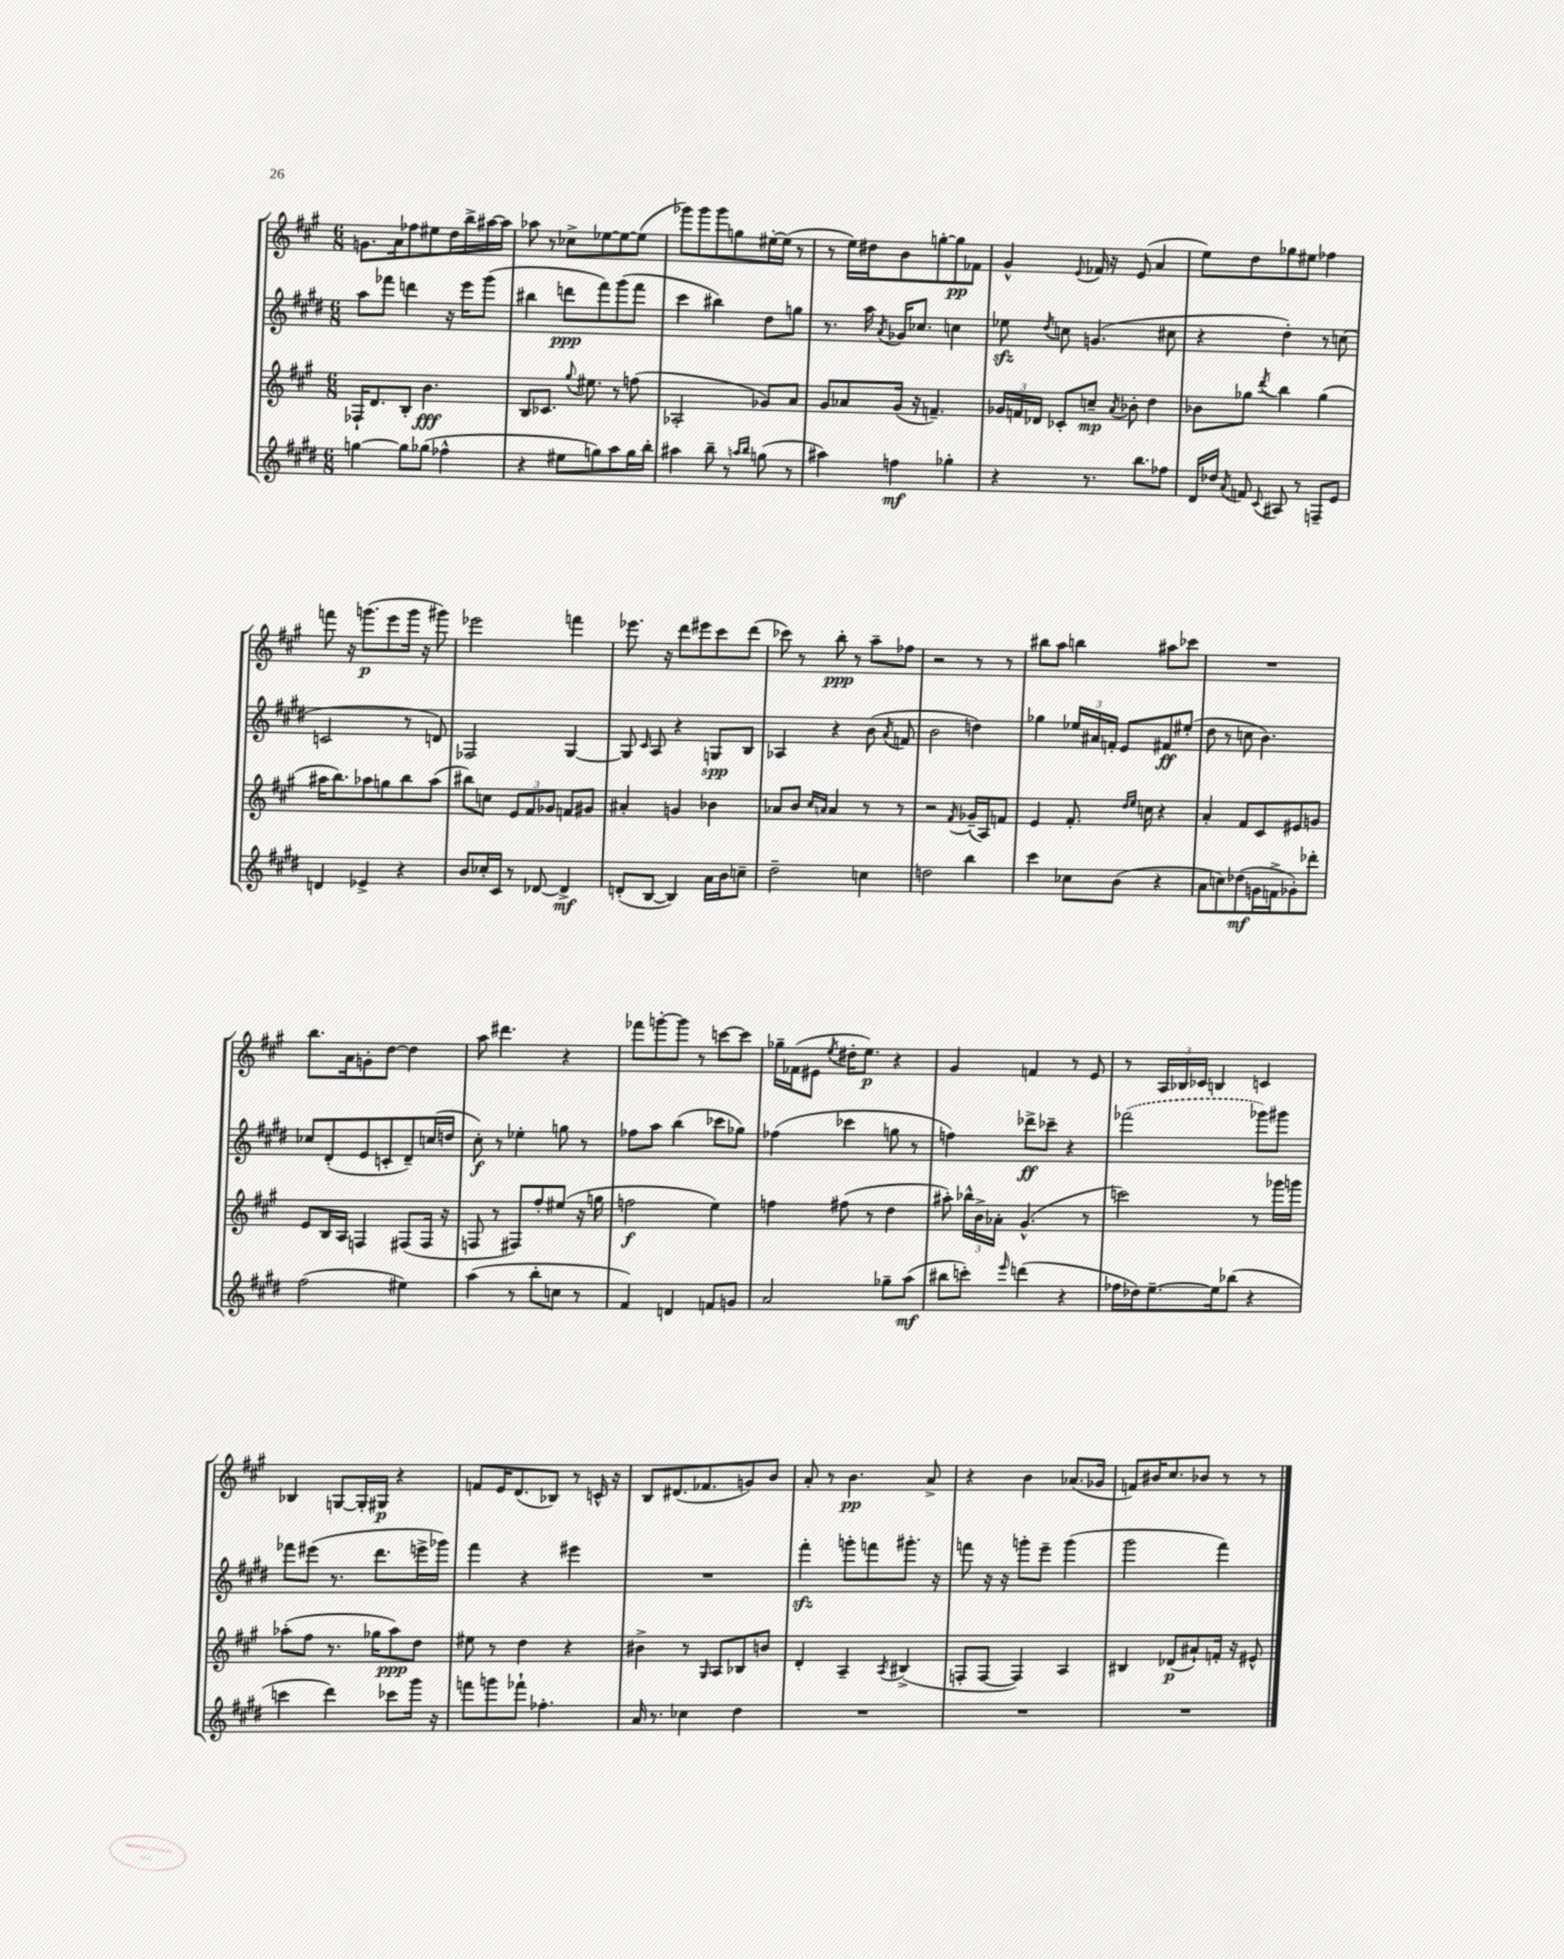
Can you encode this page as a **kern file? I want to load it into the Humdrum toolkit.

**kern	**kern	**kern	**kern
*staff4	*staff3	*staff2	*staff1
*clefG2	*clefG2	*clefG2	*clefG2
*k[f#c#g#d#]	*k[f#c#g#]	*k[f#c#g#d#]	*k[f#c#g#]
*M6/8	*M6/8	*M6/8	*M6/8
[4gg	16F-`	8aa	8.g
.	8.d	.	.
.	.	8fff-	.
.	.	.	16a
8gg]	8B'	4ddd	8ff-
(8gg-	4.b	.	8ee#
4ff-^^	.	16r	16dd
.	.	16eee	16bb^
.	.	(8ggg#	[16aa#
.	.	.	16aa#]
=	=	=	=
4r	8B	4bb#	8aa-
.	8.c-	.	8r
8ee#	.	8ddd	8cc-^
.	8qqgg#	.	.
.	8.ee#	.	.
8gg)	.	8fff#)	[8ee-
8aa	8r	(8ggg#	8ee-_
16gg	(8ff	8fff#	(8ee-]
16bb'	.	.	.
=	=	=	=
4aa#	2A-'	4ccc#	8ggg-)
.	.	.	8ggg-
8bb~	.	4bb#)	8ggg-
8r	.	.	8gg
16qqaa	.	.	.
16qqbb	.	.	.
(8gg	8g-)	8dd#	[16ee#'
.	.	.	(16ee#]
8r	8a	8gg	8r
=	=	=	=
4aa#)	8g#	8.r	8r
.	8a-	.	16ee)
.	.	16aa	16dd#
.	.	8qa	.
4ff	(16g#	16g-	8b
.	16r	8.cc-	.
.	4.f~)	.	[8gg'
4gg-'	.	4cc	8gg]
.	.	.	8f-
=	=	=	=
4r	24g-	8ee-	4g#^^
.	24f	.	.
.	24d-	.	.
.	.	8qdd#	.
.	8c-'	8cc	.
.	.	.	8qqe
8.r	8cc~	(4.g	16f-
.	.	.	16r
.	8qa	.	.
.	8b-'	.	(8e
8.bb	.	.	.
.	4dd	.	4a
8ff-	.	8cc#	.
=	=	=	=
16d#	8b-	4r	8ee)
16dd-	.	.	.
8qa	.	.	.
8f	8gg-	.	8dd
8qqc#	8qddd	.	.
8A#	4bb	4dd#')	8gg-
8r	.	.	8ee#
8F~	(4gg-	8r	4ff-
8e	.	(8cc	.
=	=	=	=
4d	16aa#	2c	8fff
.	8.bb)	.	.
.	.	.	16r
.	.	.	(8.ggg
4e-^	8aa-	.	.
.	8gg	.	8eee
4r	8bb	8r	16ggg
.	.	.	16r
.	(8aa-	8d)	8ggg#)
=	=	=	=
8b	8bb#)	2F-	2eee-
16cc-'	8cc	.	.
16c#	.	.	.
8r	12e	.	.
.	12f#	.	.
[8d-	.	.	.
.	12g-	.	.
4d-^]	8f	[4G#	4fff
.	8g#	.	.
=	=	=	=
(8d'	4a#'	8G#]	8.eee-
.	.	16qqc#	.
[8B	.	8A	.
.	.	.	16r
4B])	4g	4r	8ddd
.	.	.	8eee#
16a	4b-	8G	8ccc#
16b	.	.	.
8cc~	.	8B	(8ddd
=	=	=	=
2dd#~	8a-	4A-	8ccc-)
.	8b	.	8r
.	16qqcc#	.	.
.	16qqa	.	.
.	4a	4r	8bb'
.	.	.	8r
4cc	8r	(8b	8aa~
.	.	8qa	.
.	8r	8f	8ff-
=	=	=	=
2dd	2r	2b	2r
.	8qf#	.	.
4bb	(16g-~	4dd)	8r
.	16A)	.	.
.	8f	.	8r
=	=	=	=
4ccc#	4e	4gg-	8bb#
.	.	.	8aa
8cc-	8.f#'	24ee-	4bb
.	.	24a#	.
.	.	24f'	.
(8b	.	8e	.
.	16qqdd	.	.
.	16qqee	.	.
.	16cc	.	.
4r	4r	8f#	8aa#
.	.	(8ee#'	8ccc-
=	=	=	=
8a	4a'	8dd#	2.r
8cc)	.	8r	.
(8dd-	8f#	8cc	.
16g	8c#	4.b)	.
16f^	.	.	.
8g-')	8e#	.	.
8ddd-'	8g	.	.
=	=	=	=
(2ff#	8e	8cc-	8.bb
.	16B	(8d#'	.
.	16A	.	16a
.	4F	8e	8g'
.	.	8c'	[8dd
4ee#)	(8F#	8d#~)	4dd]
.	16F#	(16cc	.
.	16r	16dd	.
=	=	=	=
(4aa	8F	8cc#')	8aa
.	8r	8r	4.ddd#
8r	8F#)	4ee-'	.
8bb'	8ff#'	.	.
8cc	(8ee#	8gg	4r
8r	16r	8r	.
.	16gg	.	.
=	=	=	=
4f#)	2ff	8ff-	8fff-
.	.	8aa	[8ggg'
4d	.	(4bb	8ggg]
.	.	.	8r
8f	4ee)	8ccc-	[8ccc
8g	.	8gg-)	8ccc]
=	=	=	=
2a	4ff	(4ff-	16gg-~
.	.	.	(16f-
.	.	.	8e#
.	.	.	8qee
.	(8ff#	4ccc-	16dd#'
.	.	.	8.ee)
.	8r	.	.
8gg-~	4dd	8gg	4r
(8aa	.	8r	.
=	=	=	=
8bb#	8aa#')	4ff)	4g#
8ccc')	24bb-^^	.	.
.	24b^	.	.
.	24a-'	.	.
16qqeee	.	.	.
(4ddd	(4.g#^^	8ddd-^	4f
.	.	8ccc-~	.
4r	.	4r	8r
.	8r	.	8e
=	=	=	=
16ff-	2ccc)	(2fff-	8r
16dd-)	.	.	.
[8.ee~	.	.	24A
.	.	.	24B-
.	.	.	24c-
.	.	.	4B
16ee]	.	.	.
(8bb-	.	.	.
4r	8r	8ggg-)	4c
.	16ggg-	8ggg#	.
.	16ggg	.	.
=	=	=	=
4ccc	(8aa-'	8fff-	4B-
.	8ff#	(8eee#	.
4ddd#)	8.r	8.r	[8G
.	.	.	16G']
.	16gg-	8.ddd#	16G#
8ccc-	8aa-)	.	4r
16ggg#	8dd	16eee^	.
16r	.	16ggg-)	.
=	=	=	=
8fff	8ee#	4fff#	8f
8ggg	8r	.	16e
.	.	.	(8.d
8fff-`	4dd	4r	.
4.ff-'	.	.	8B-)
.	4r	4eee#	8r
.	.	.	16c^^
.	.	.	16r
=	=	=	=
16a	4b#^	2.r	8B
8.r	.	.	.
.	.	.	(8.d#
4cc-	8r	.	.
.	.	.	8.f-
.	16qqG#	.	.
.	8A	.	.
4dd#	8B-	.	8g)
.	8b	.	8b
=	=	=	=
2.r	4d'	4fff#'	8a'
.	.	.	8r
.	4A~	8ggg'	4.b
.	.	8fff	.
.	8qA	.	.
.	(4B#^	8.ggg#'	.
.	.	.	8a^
.	.	16r	.
=	=	=	=
2.r	8F'	8fff	4r
.	[8F	16r	.
.	.	16r	.
.	4F])	8ggg'	4b
.	.	8eee~	.
.	4A	(4ggg	(8.a-
.	.	.	16g-
=	=	=	=
2.r	4B#	2ggg#	8f)
.	.	.	16b#
.	.	.	8.cc#
.	(8d-	.	.
.	8a#`)	.	8b-
.	16f'	4fff#)	8r
.	16r	.	.
.	8e#^^	.	8r
==	==	==	==
*-	*-	*-	*-
